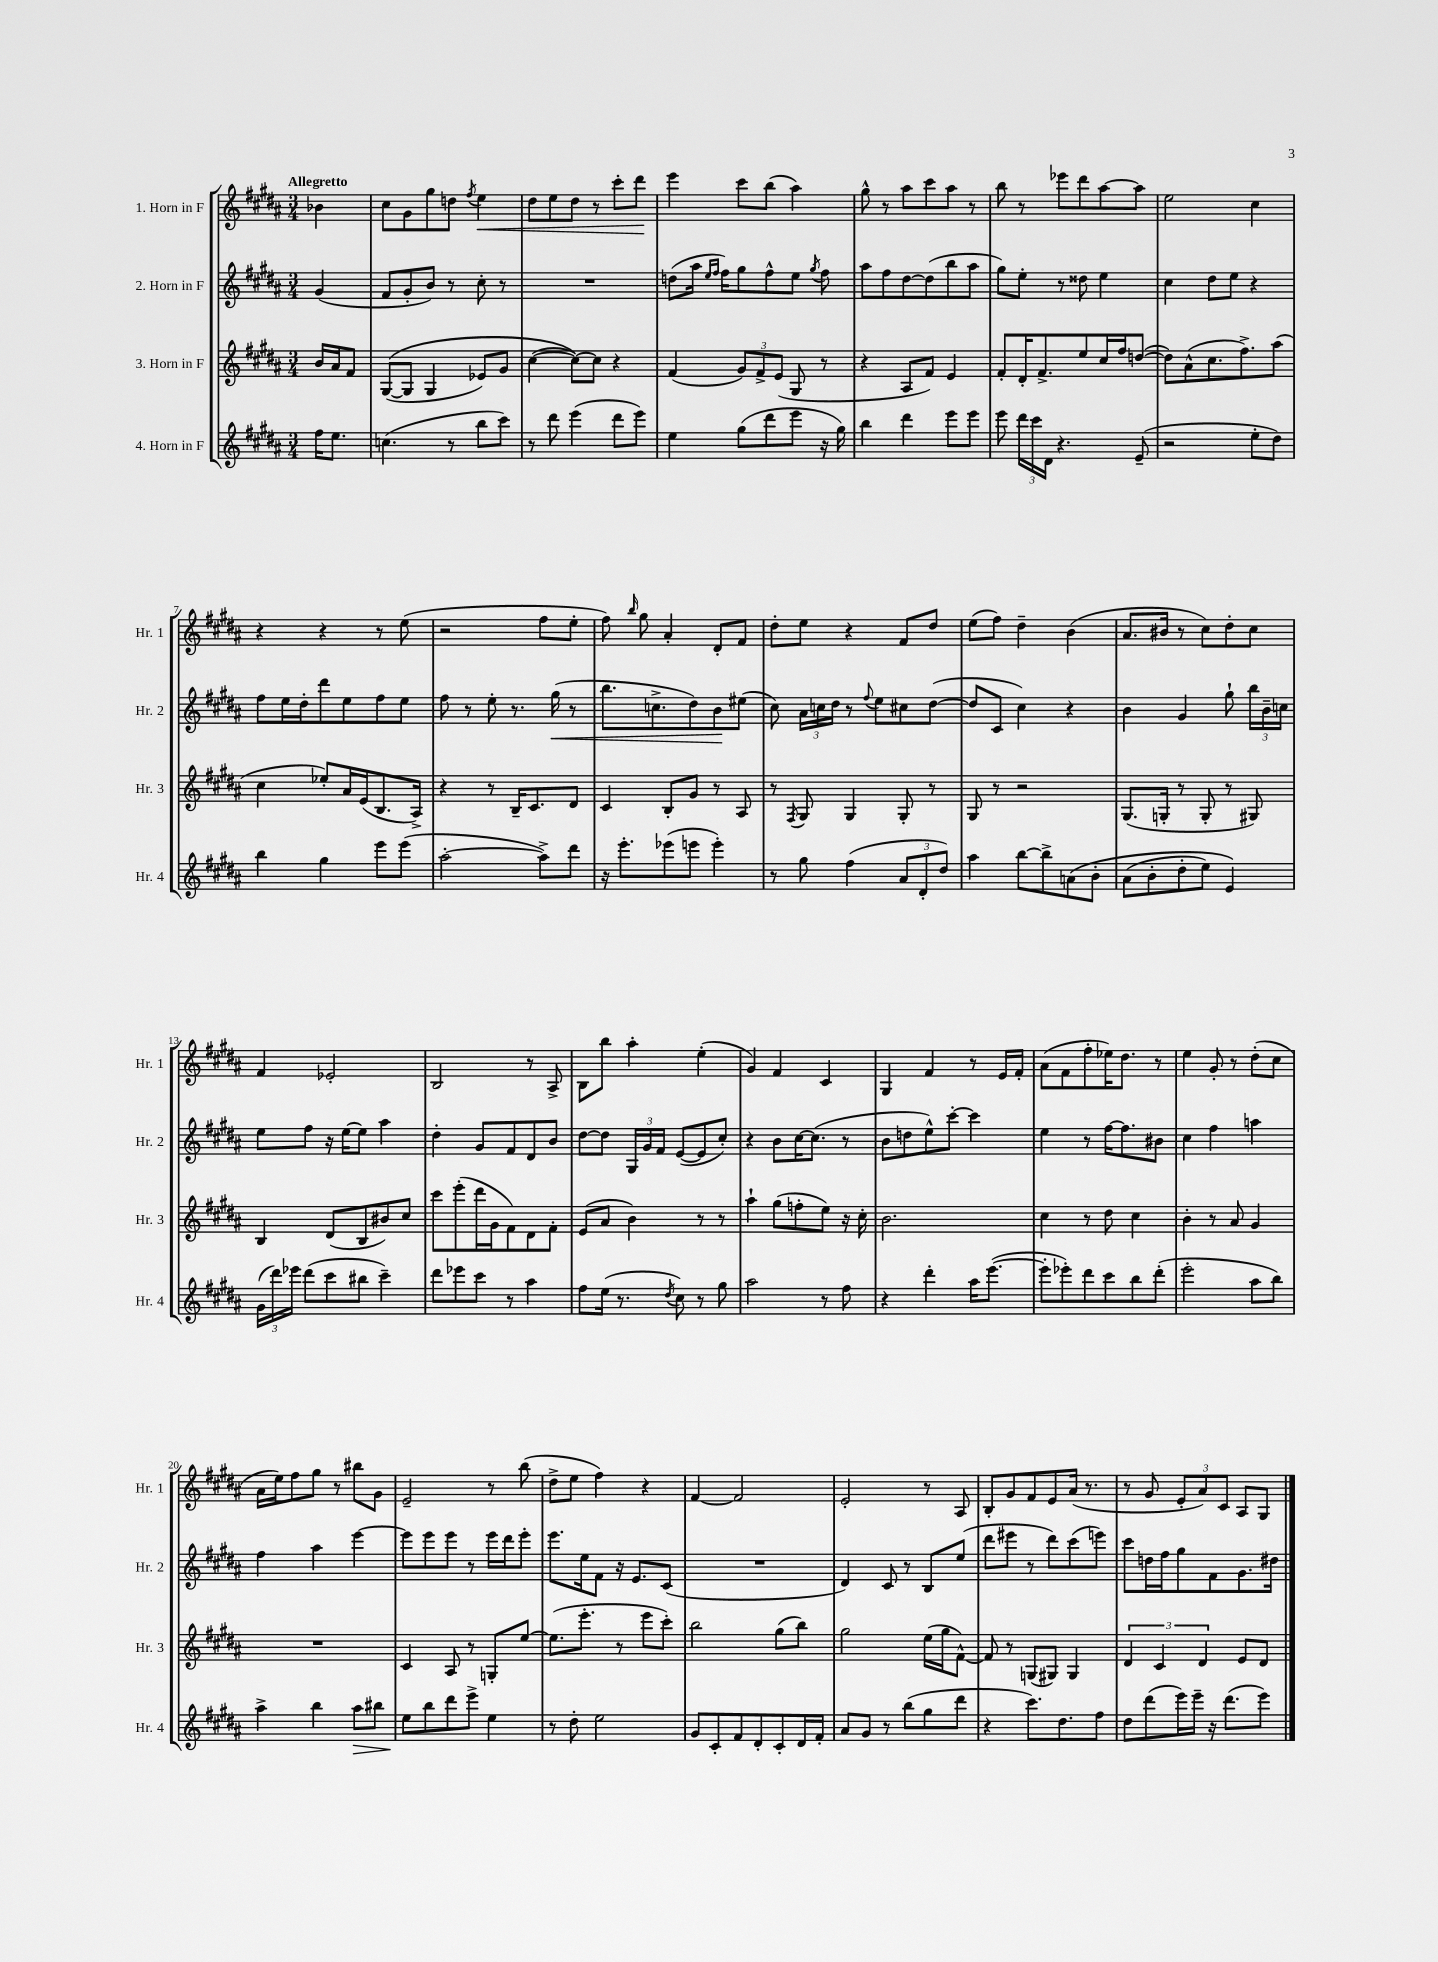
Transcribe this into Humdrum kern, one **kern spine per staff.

**kern	**kern	**kern	**kern
*staff4	*staff3	*staff2	*staff1
*clefG2	*clefG2	*clefG2	*clefG2
*k[f#c#g#d#a#]	*k[f#c#g#d#a#]	*k[f#c#g#d#a#]	*k[f#c#g#d#a#]
*M3/4	*M3/4	*M3/4	*M3/4
16ff#	16b	(4g#	4b-
8.ee	16a#	.	.
.	8f#	.	.
=	=	=	=
(4.cc	&(([8G#	8f#	8cc#
.	8G#]	8g#'	8g#
.	4G#	8b)	8gg#
8r	.	8r	8dd
.	.	.	8qff#
8bb	8e-)	8cc#'	4ee
8ccc#)	8g#	8r	.
=	=	=	=
8r	([4cc#	2.r	8dd#
8ddd#	.	.	8ee
(4eee	8cc#_)&)	.	8dd#
.	8cc#]	.	8r
8ddd#	4r	.	8ccc#'
8eee)	.	.	8ddd#
=	=	=	=
4ee	(4f#	(8dd	4eee
.	.	16aa#	.
.	.	16qqee	.
.	.	16qqff#	.
.	.	16ff#)	.
(8gg#	12g#)	8gg#	8ccc#
.	12f#^	.	.
8ddd#	.	8ff#^^	(8bb
.	(12e	.	.
8eee	8G#	8ee	4aa#)
.	.	8qgg#	.
16r	8r	8ff#	.
16gg#)	.	.	.
=	=	=	=
4bb	4r	8aa#	8gg#^^
.	.	8ff#	8r
4ddd#	8A#	[8dd#	8aa#
.	8f#)	(8dd#]	8ccc#
8eee	4e	8bb	8aa#
8eee	.	8aa#	8r
=	=	=	=
8eee	8f#'	8gg#)	8bb
24ddd#	16d#'	8ee'	8r
24ccc#	.	.	.
.	8.f#^	.	.
24d#	.	.	.
4.r	.	8r	8eee-
.	8ee	8dd##	8ddd#
.	16cc#	4ee	[8aa#
.	16ff#	.	.
(8e~	([8dd	.	8aa#]
=	=	=	=
2r	8dd])	4cc#	2ee
.	(8a#^^	.	.
.	8.cc#	8dd#	.
.	.	8ee	.
.	8.ff#^)	.	.
8ee'	.	4r	4cc#
8dd#)	(8aa#	.	.
=	=	=	=
4bb	4cc#	8ff#	4r
.	.	16ee	.
.	.	16dd#'	.
4gg#	8ee-')	8ddd#	4r
.	16a#	8ee	.
.	(16e	.	.
8eee	8.B	8ff#	8r
(8eee	.	8ee	(8ee
.	16A#^)	.	.
=	=	=	=
[2aa#'	4r	8ff#	2r
.	.	8r	.
.	8r	8ee'	.
.	16B~	8.r	.
.	8.c#	.	.
8aa#^])	.	.	8ff#
.	.	(16gg#	.
8ddd#	8d#	8r	8ee'
=	=	=	=
16r	4c#	8.bb	8ff#)
8.eee'	.	.	.
.	.	.	16qqbb
.	.	.	8gg#
.	.	8.cc^	.
(8eee-	8B'	.	4a#'
8eee	8g#	8dd#)	.
4eee')	8r	8b	8d#'
.	8A#	(8ee#	8f#
=	=	=	=
8r	8r	8cc#)	8dd#'
.	8qF#	.	.
8gg#	8G#	24a#	8ee
.	.	24cc	.
.	.	24dd#	.
(4ff#	4G#	8r	4r
.	.	8qqff#	.
.	.	8ee	.
12a#	8G#'	8cc#	8f#
12d#'	.	.	.
.	8r	([8dd#	8dd#
12dd#)	.	.	.
=	=	=	=
4aa#	8G#	8dd#]	(8ee
.	8r	8c#	8ff#)
[8bb	2r	4cc#)	4dd#~
8bb^]	.	.	.
&(8a	.	4r	(4b
8b'	.	.	.
=	=	=	=
(8a#	(8.G#	4b	8.a#
8b'	.	.	.
.	16G'	.	16b#
8dd#'	8r	4g#	8r
8ee)	8G'	.	8cc#)
4e&)	8r	8gg#`	8dd#'
.	8G#)	24bb	8cc#
.	.	24b~	.
.	.	24cc	.
=	=	=	=
(24g#	4B	8ee	4f#
24ddd#)	.	.	.
24eee-	.	.	.
(8ddd#	.	8ff#	.
8ccc#	(8d#	16r	2e-'
.	.	[16ee	.
8bb#	8B	8ee]	.
4ccc#~)	8b#)	4aa#	.
.	8cc#	.	.
=	=	=	=
8ddd#	8ccc#	4dd#'	2B
8eee-	(8eee'	.	.
8ccc#	16ddd#	8g#	.
.	16g#	.	.
8r	8f#)	8f#	.
4aa#	8d#	8d#	8r
.	8f#'	8b	8A#^
=	=	=	=
8ff#	(8e	[8dd#	8B
(16ee	8a#	8dd#]	8bb
8.r	.	.	.
.	4b)	24G#	4aa#'
.	.	24g#	.
.	.	24f#	.
8qdd#	.	.	.
8cc#)	.	([8e	.
8r	8r	8e]	(4ee'
8gg#	8r	8cc#')	.
=	=	=	=
2aa#	4aa#`	4r	4g#)
.	(8gg#	8b	4f#
.	8ff'	[16cc#	.
.	.	(8.cc#]	.
8r	8ee)	.	4c#
8ff#	16r	8r	.
.	16cc#'	.	.
=	=	=	=
4r	2.b	8b	4G#
.	.	8dd	.
4ddd#'	.	8ee^^)	4f#
.	.	[8ccc#'	.
16aa#	.	4ccc#]	8r
([8.eee	.	.	.
.	.	.	16e
.	.	.	16f#'
=	=	=	=
8eee']	4cc#	4ee	(8a#
8eee-')	.	.	8f#
8ddd#	8r	8r	8ff#'
8ccc#	8dd#	[16ff#	16ee-)
.	.	8.ff#]	8.dd#
8bb	4cc#	.	.
(8ddd#'	.	8b#	8r
=	=	=	=
2eee'	4b'	4cc#	4ee
.	8r	4ff#	8g#'
.	8a#	.	8r
8aa#	4g#	4aa	(8dd#'
8bb)	.	.	8cc#
=	=	=	=
4aa#^	2.r	4ff#	16a#
.	.	.	16ee)
.	.	.	8ff#
4bb	.	4aa#	8gg#
.	.	.	8r
8aa#	.	[4eee	8bb#
8bb#	.	.	8g#
=	=	=	=
8ee	4c#	8eee]	2e~
8bb	.	8eee	.
8ddd#	8A#	8eee	.
8eee^	8r	8r	.
4ee	8G'	16eee	8r
.	.	16ddd#	.
.	[8ee	8eee'	(8bb
=	=	=	=
8r	(8.ee]	8.eee	8dd#^
8dd#'	.	.	8ee
.	8.eee'	16ee	.
2ee	.	8f#	4ff#)
.	8r	16r	.
.	.	8.e	.
.	8eee	.	4r
.	8ccc#')	(8c#	.
=	=	=	=
8g#	2bb	2.r	[4f#
8c#'	.	.	.
8f#	.	.	2f#]
8d#'	.	.	.
8c#'	(8gg#	.	.
16d#	8bb)	.	.
16f#'	.	.	.
=	=	=	=
8a#	2gg#	4d#)	2e'
8g#	.	.	.
8r	.	8c#	.
(8bb	.	8r	.
8gg#	(16ee	8B	8r
.	16gg#	.	.
8ddd#	[8f#^^)	(8ee	8A#
=	=	=	=
4r	8f#]	8ddd#	8B'
.	8r	8eee#	8g#
8.ccc#)	(8G	8r	8f#
.	8G#)	8ddd#)	8e
8.dd#	.	.	.
.	4G#	(8ccc#	(16a#
.	.	.	8.r
8ff#	.	8eee)	.
=	=	=	=
8dd#	6d#	8ccc#	8r
(8ddd#	.	16dd	8g#
.	6c#	.	.
.	.	16ff#	.
16eee)	.	8gg#	12e'
16eee~	.	.	.
.	6d#	.	12a#)
16r	.	8f#	.
.	.	.	12c#
(8.ddd#	.	.	.
.	8e	8.g#	8A#
8eee)	8d#	.	8G#
.	.	16dd#	.
==	==	==	==
*-	*-	*-	*-
